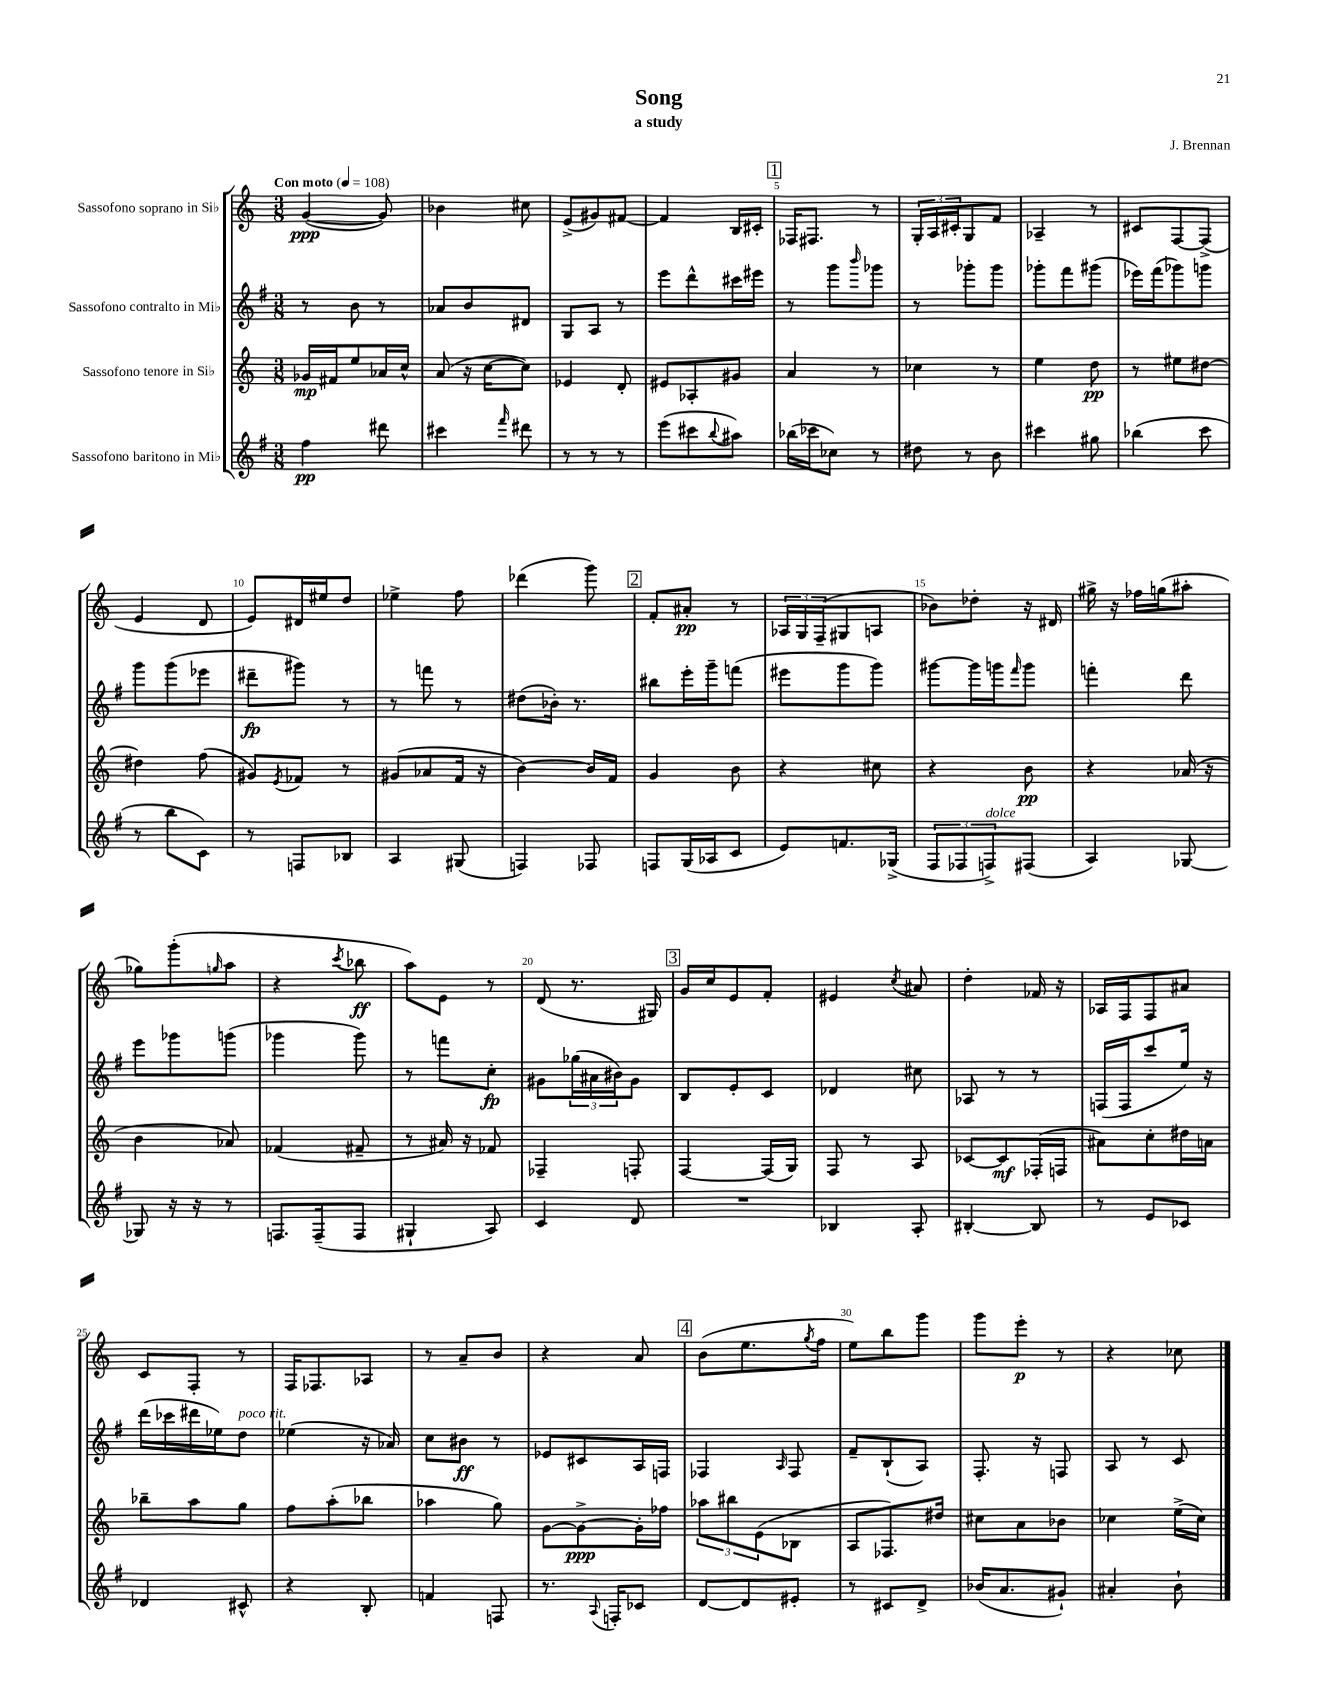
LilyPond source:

\header { title = "Song" composer = "J. Brennan" subtitle = "a study" }
<<
\new StaffGroup <<
\new Staff = "s0" \with { instrumentName = "Sassofono soprano in Sib" } {
    \clef treble \key c \major \numericTimeSignature \time 3/8 \tempo "Con moto" 4 = 108
    g'4~\ppp( g'8) |
    bes'4 cis''8 |
    e'8->( gis'8) fis'8~ |
    fis'4 b16 cis'16-. |
    \mark \markup { \box "1" } fes16 fis8. r8 |
    \tuplet 3/2 { g16-. a16 cis'16-. } g8 f'8 |
    aes4-- r8 |
    cis'8 f8~ f8->( |
    e'4 d'8 |
    e'8) dis'16 eis''16 d''8 |
    ees''4-> f''8 |
    des'''4( g'''8) |
    \mark \markup { \box "2" } f'8-. ais'8-.\pp r8 |
    \tuplet 3/2 { aes16 g16 f16--( } gis8 a8 |
    bes'8) des''8-. r16 dis'16 |
    gis''16-> r16 fes''16 g''16( ais''8-. |
    ges''8) g'''8-.( \grace { g''16 } a''8 |
    r4 \acciaccatura { c'''8 } bes''8\ff |
    a''8) e'8 r8 |
    d'8( r8. gis16) |
    \mark \markup { \box "3" } g'16 c''16 e'8 f'8-. |
    eis'4 \acciaccatura { c''8 } ais'8 |
    d''4-. fes'16 r16 |
    aes16 f16 f8 ais'8 |
    c'8 f8-. r8 |
    f16 fes8. aes8 |
    r8 a'8-- b'8 |
    r4 a'8 |
    \mark \markup { \box "4" } b'8( e''8. \acciaccatura { g''8 } f''16 |
    e''8) b''8 g'''8 |
    g'''8 e'''8-.\p r8 |
    r4 ces''8 \bar "|." |
}
\new Staff = "s1" \with { instrumentName = "Sassofono contralto in Mib" } {
    \clef treble \key g \major \numericTimeSignature \time 3/8
    r8 b'8 r8 |
    aes'8 b'8 dis'8 |
    g8 a8 r8 |
    e'''8 d'''8-^ cis'''16 eis'''16 |
    \mark \markup { \box "1" } r8 g'''8 \grace { b'''16 } ges'''8 |
    r8 ges'''8-. ges'''8 |
    ges'''8-. fis'''8 gis'''8( |
    ees'''16) fis'''16( ges'''8) g'''8 |
    g'''8 g'''8( ees'''8 |
    dis'''8--\fp gis'''8) r8 |
    r8 f'''8 r8 |
    dis''8( bes'16-.) r8. |
    \mark \markup { \box "2" } bis''8 e'''16-. g'''16-- f'''8( |
    eis'''8 g'''8 g'''8) |
    gis'''8~ gis'''16 g'''16 \grace { fis'''16 } g'''8 |
    f'''4-. d'''8 |
    e'''8 ges'''8 g'''8( |
    ges'''4 ges'''8) |
    r8 f'''8 c''8-.\fp |
    gis'8 \tuplet 3/2 { ges''16( ais'16 bis'16) } gis'8 |
    \mark \markup { \box "3" } b8 e'8-. c'8 |
    des'4 cis''8 |
    aes8 r8 r8 |
    f16( f16 c'''8 e''16) r16 |
    d'''16( ces'''16 dis'''16 ees''16) d''8^\markup { \italic "poco rit." } |
    ees''4( r16 aes'16) |
    c''8 bis'8\ff r8 |
    ees'8 cis'8 a16 f16 |
    \mark \markup { \box "4" } fes4 \grace { a16 } fes8 |
    fis'8-- b8-!( a8) |
    fis8.-. r16 f8 |
    a8 r8 c'8 \bar "|." |
}
\new Staff = "s2" \with { instrumentName = "Sassofono tenore in Sib" } {
    \clef treble \key c \major \numericTimeSignature \time 3/8
    ges'16\mp fis'16 e''8 aes'16 c''16-^ |
    a'8( r16 c''16~ c''8) |
    ees'4 d'8-. |
    eis'8 aes8-. gis'8 |
    \mark \markup { \box "1" } a'4 r8 |
    ces''4 r8 |
    e''4 d''8\pp |
    r8 eis''8 dis''8~ |
    dis''4 f''8( |
    gis'8) \acciaccatura { e'8 } fes'8 r8 |
    gis'8( aes'8 f'16 r16 |
    b'4~) b'16 f'16 |
    \mark \markup { \box "2" } g'4 b'8 |
    r4 cis''8 |
    r4 b'8\pp |
    r4 aes'16( r16 |
    b'4 aes'8) |
    fes'4( fis'8-- |
    r8 ais'16) r16 fes'8 |
    fes4-- f8-. |
    \mark \markup { \box "3" } f4~ f16( g16) |
    f8 r8 a8 |
    ces'8~ ces'8\mf fes16-.( f16 |
    ais'8) c''8-. dis''16 a'16 |
    bes''8-- a''8 g''8 |
    f''8 a''8-.( bes''8 |
    aes''4 g''8) |
    g'8~ g'8~->\ppp g'16-. fes''16 |
    \mark \markup { \box "4" } \tuplet 3/2 { aes''8 bis''8 e'8( } bes8 |
    a8 fes8.) dis''16 |
    cis''8 a'8 bes'8 |
    ces''4 e''16->( ces''16) \bar "|." |
}
\new Staff = "s3" \with { instrumentName = "Sassofono baritono in Mib" } {
    \clef treble \key g \major \numericTimeSignature \time 3/8
    fis''4\pp dis'''8 |
    cis'''4 \grace { fis'''16 } dis'''8 |
    r8 r8 r8 |
    e'''8( cis'''8 \appoggiatura { b''8 } ais''8) |
    \mark \markup { \box "1" } bes''16( ces'''16 ces''8) r8 |
    dis''8 r8 b'8 |
    cis'''4 gis''8 |
    bes''4( c'''8 |
    r8 b''8 c'8) |
    r8 f8 bes8 |
    a4 gis8( |
    f4) fes8 |
    \mark \markup { \box "2" } f8 g16( aes16 c'8 |
    e'8) f'8. ges16->( |
    \tuplet 3/2 { fis8 fes8 f8->^\markup { \italic "dolce" }) } fis8( |
    a4) ges8~ |
    ges8 r16 r16 r8 |
    f8. f16--( f8 |
    gis4-! a8) |
    c'4 d'8 |
    \mark \markup { \box "3" } R4. |
    bes4 a8-. |
    bis4~-. bis8 |
    r8 e'8 ces'8 |
    des'4 cis'8-^ |
    r4 b8-. |
    f'4 f8 |
    r8. \appoggiatura { a8 } f16-. ces'8 |
    \mark \markup { \box "4" } d'8~ d'8 eis'8-. |
    r8 cis'8 d'8-> |
    bes'16( a'8. gis'8-!) |
    ais'4-. b'8-! \bar "|." |
}
>>
>>
\layout { \context { \Score \override BarNumber.break-visibility = ##(#f #t #t) barNumberVisibility = #(every-nth-bar-number-visible 5) } }
